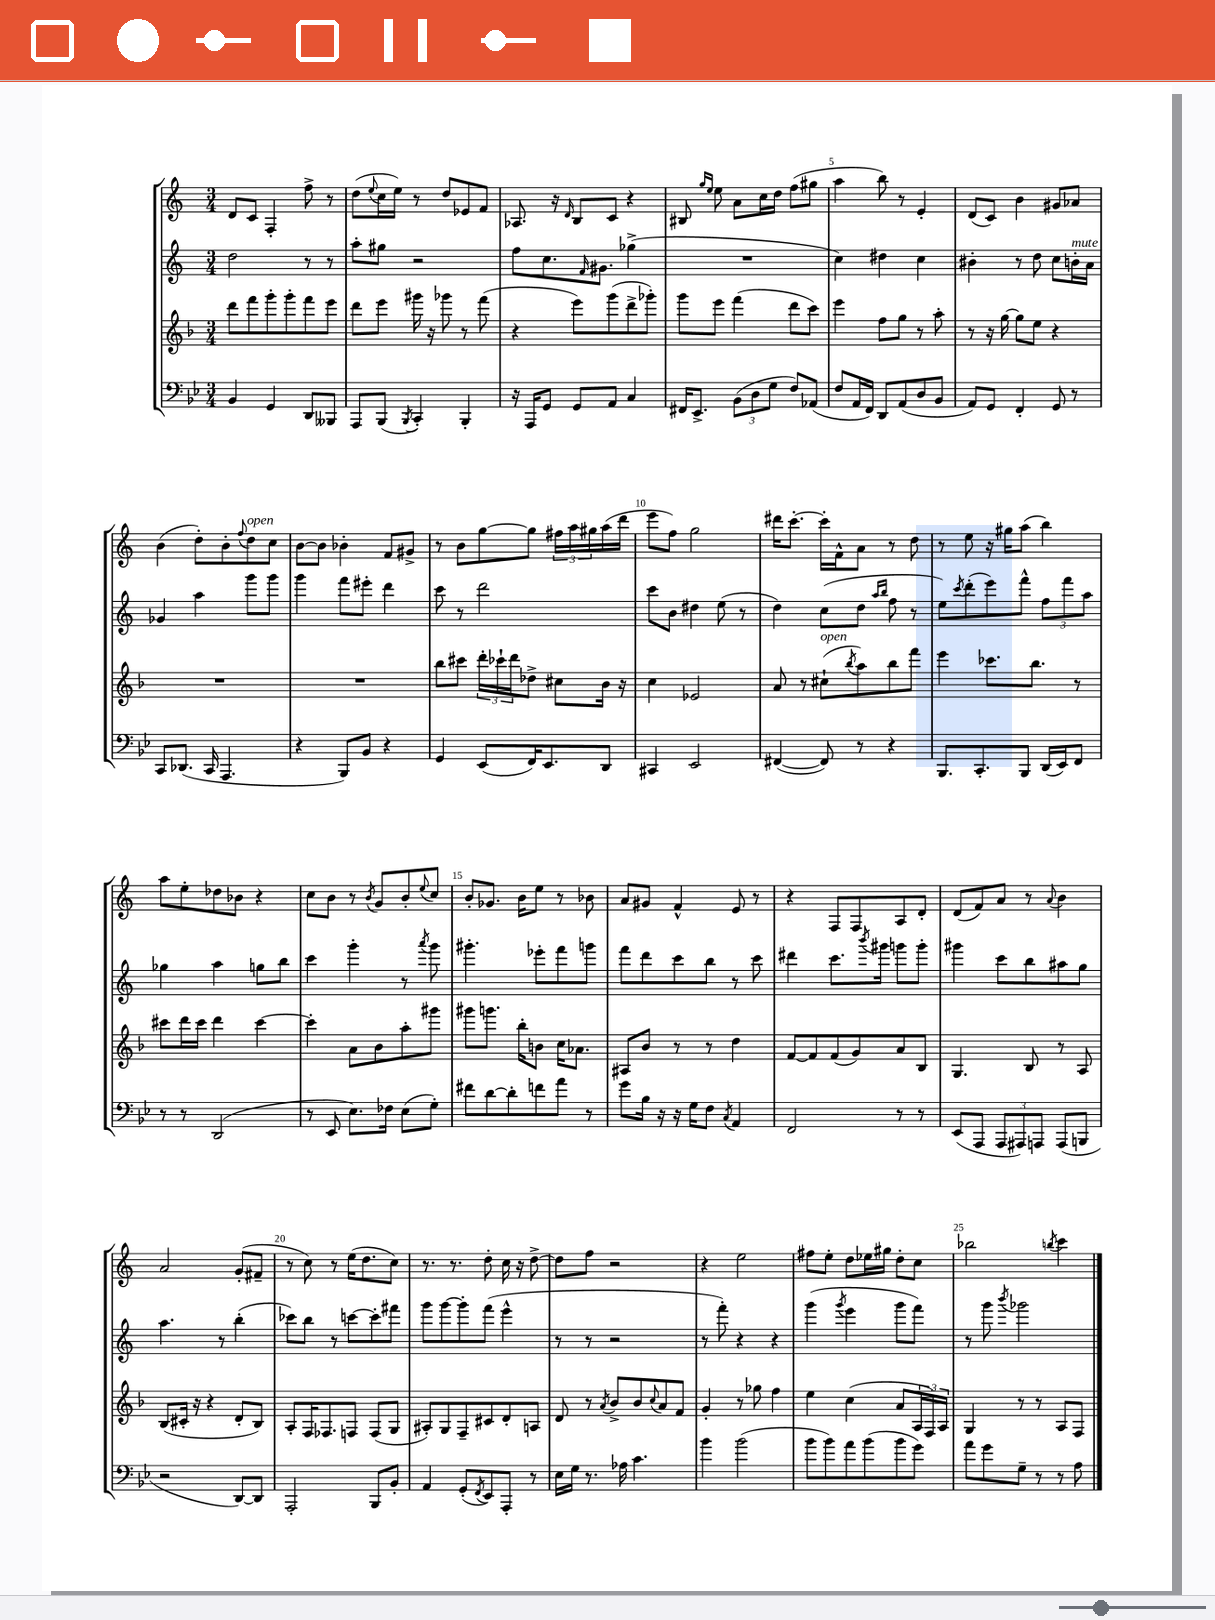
<<
\new StaffGroup <<
\new Staff = "s0" {
    \clef treble \key c \major \numericTimeSignature \time 3/4
    d'8 c'8 f4-. f''8-> r8 |
    d''8( \appoggiatura { e''8 } c''16 e''16) r8 d''8 ees'8 f'8 |
    aes8. r16 \grace { d'16 } b8 c'8 r4 |
    bis8 \grace { g''16 e''16 } e''8 a'8 c''16 d''16 f''8( gis''8 |
    a''4 b''8) r8 e'4-. |
    d'8( c'8) b'4 gis'8 aes'8 |
    b'4( d''8-.) b'8-. \appoggiatura { f''8 } d''8^\markup { \italic "open" } c''8 |
    b'8~ b'8 bes'4-. f'8 gis'8-> |
    r8 b'8 g''8~ g''8 \tuplet 3/2 { fis''16 a''16 gis''16 } a''16( d'''16 |
    e'''8 f''8) g''2 |
    dis'''16 c'''8.~-. c'''16-. f'16-^ a'8 r8 d''8 |
    r8 e''8 r16 gis''16 a''8( b''4) |
    a''8 e''8-. des''8 bes'8 r4 |
    c''8 b'8 r8 \acciaccatura { b'8 } g'8 b'8-. \appoggiatura { e''8 } c''8 |
    b'8-. ges'8. b'16 e''8 r8 bes'8 |
    a'8 gis'8 f'4-^ e'8 r8 |
    r4 f8 f8 a8 d'8-. |
    d'8( f'8) a'8 r8 \appoggiatura { a'8 } b'4 |
    a'2 g'8-.( fis'8-- |
    r8 c''8) r8 e''16( d''8. c''8) |
    r8. r8. d''8-. c''16 r16 d''8~-> |
    d''8 f''8 r2 |
    r4 e''2 |
    fis''8 e''8-. d''8 ees''16 gis''16 d''8-. c''8 |
    bes''2 \acciaccatura { b''8 } c'''4 \bar "|." |
}
\new Staff = "s1" {
    \clef treble \key c \major \numericTimeSignature \time 3/4
    d''2 r8 r8 |
    a''8-. gis''8 r2 |
    f''8 c''8. \grace { f'16 } gis'8. ges''4->( |
    R2. |
    c''4) dis''4 c''4 |
    bis'4-. r8 d''8 c''8 b'16-.^\markup { \italic "mute" } a'16 |
    ges'4 a''4 g'''8 g'''8 |
    g'''4 f'''8 eis'''8-. d'''4 |
    c'''8 r8 d'''2 |
    c'''8 b'8 dis''4 e''8( r8 |
    d''4) c''8( d''8 \grace { a''16 b''16 } f''8 r8 |
    e''8) \acciaccatura { c'''8 } d'''8-.( e'''8) f'''8-^ \tuplet 3/2 { f''8 f'''8 a''8 } |
    ges''4 a''4 g''8 b''8 |
    c'''4 g'''4-. r8 \acciaccatura { a'''8 } g'''8 |
    gis'''4.-. ees'''8-. f'''8 g'''8 |
    f'''8 d'''8 c'''8 b''8 r8 c'''8 |
    dis'''4 c'''8. \acciaccatura { b'''8 } gis'''16 g'''8 g'''8-. |
    gis'''4 c'''8 b''8 ais''8 g''8 |
    a''4. r8 b''4-.( |
    ces'''8) b''8 r8 c'''8~ c'''8-. fis'''8 |
    g'''8 g'''8~ g'''8-. f'''8( e'''4-^ |
    r8 r8 r2 |
    r8 f'''8-.) r4 r4 |
    g'''4( \acciaccatura { g'''8 } e'''4 g'''8 f'''8) |
    r8 g'''8 \acciaccatura { b'''8 } ges'''2 \bar "|." |
}
\new Staff = "s2" {
    \clef treble \key f \major \numericTimeSignature \time 3/4
    d'''8 f'''8 g'''8-. g'''8-. f'''8 e'''8 |
    d'''8 e'''8 gis'''16 r16 ges'''8 r8 f'''8( |
    r4 e'''8) g'''8( d'''8-> ges'''8-.) |
    g'''8 e'''8 f'''4( d'''8 c'''8) |
    e'''4 f''8 g''8 r8 a''8-. |
    r8 r16 g''16~ g''8 e''8 r4 |
    R2. |
    R2. |
    bes''8 cis'''8 \tuplet 3/2 { d'''16-. ces'''16-! d'''16 } des''8-> cis''8 bes'16 r16 |
    c''4 ees'2 |
    a'8 r8 cis''8-!^\markup { \italic "open" }( \acciaccatura { bes''8 } a''8) bes''8 f'''8 |
    e'''4 ces'''8. bes''8. r8 |
    cis'''8 d'''16 cis'''16 d'''4 cis'''4~ |
    cis'''4-. a'8 bes'8 a''8-. gis'''8 |
    gis'''8 g'''8. bes''16-. b'8 c''16 aes'8. |
    ais8 bes'8 r8 r8 d''4 |
    f'8~ f'8 f'8( g'8) a'8 bes8 |
    g4. bes8 r8 a8 |
    bes8( cis'16-. r16 r4 d'8-. bes8) |
    a8-. f16 fes8. f8 f8( g8 |
    ais8-.) g8 f8-- cis'8 d'8-. a8 |
    d'8 r8 \acciaccatura { a'8 } bes'8-> bes'8 \appoggiatura { c''8 } a'8 f'8 |
    g'4-. r8 ges''8 f''4 |
    e''4 c''4( a'8 \tuplet 3/2 { a16 f16) a16 } |
    g4 r8 r8 a8 f8 \bar "|." |
}
\new Staff = "s3" {
    \clef bass \key bes \major \numericTimeSignature \time 3/4
    bes,4 g,4 d,8 beses,,8 |
    a,,8 bes,,8( \acciaccatura { bes,,8 } c,4-.) bes,,4-. |
    r16 a,,16 g,8 g,8 a,8 c4 |
    fis,16 ees,8.-> \tuplet 3/2 { bes,8( d8 g8 } f8) aes,8( |
    f8 a,16 f,16) d,8 a,8( d8 bes,8 |
    a,8) g,8 f,4-. g,8 r8 |
    c,8 des,8.( c,16 a,,4. |
    r4 bes,,8) bes,8 r4 |
    g,4 ees,8( f,16) ees,8. d,8 |
    cis,4 ees,2 |
    fis,4~( fis,8) r8 r4 |
    bes,,8. c,8.-. bes,,8 d,16( ees,16) f,8 |
    r8 r8 d,2( |
    r8 ees,8 ees8.) fes16 ees8( g8-.) |
    fis'8 d'8~ d'8-. f'8 a'8 r8 |
    g'8 bes16 r16 r16 g16 f8 \acciaccatura { c8 } a,4 |
    f,2 r8 r8 |
    ees,8( a,,8 \tuplet 3/2 { a,,8 ais,,8) a,,8 } a,,8( b,,8 |
    r2 d,8~) d,8 |
    a,,2-. bes,,8 bes,8-. |
    a,4 g,8-.( \acciaccatura { f,8 } ees,8) a,,8-. r8 |
    ees16 g16 r8. aes16 c'4. |
    bes'4 bes'2( |
    bes'8 bes'8) a'8 bes'8( bes'8 g'8) |
    a'8 g'8 g8-- r8 r8 a8 \bar "|." |
}
>>
>>
\layout { \context { \Score \override BarNumber.break-visibility = ##(#f #t #t) barNumberVisibility = #(every-nth-bar-number-visible 5) } }
